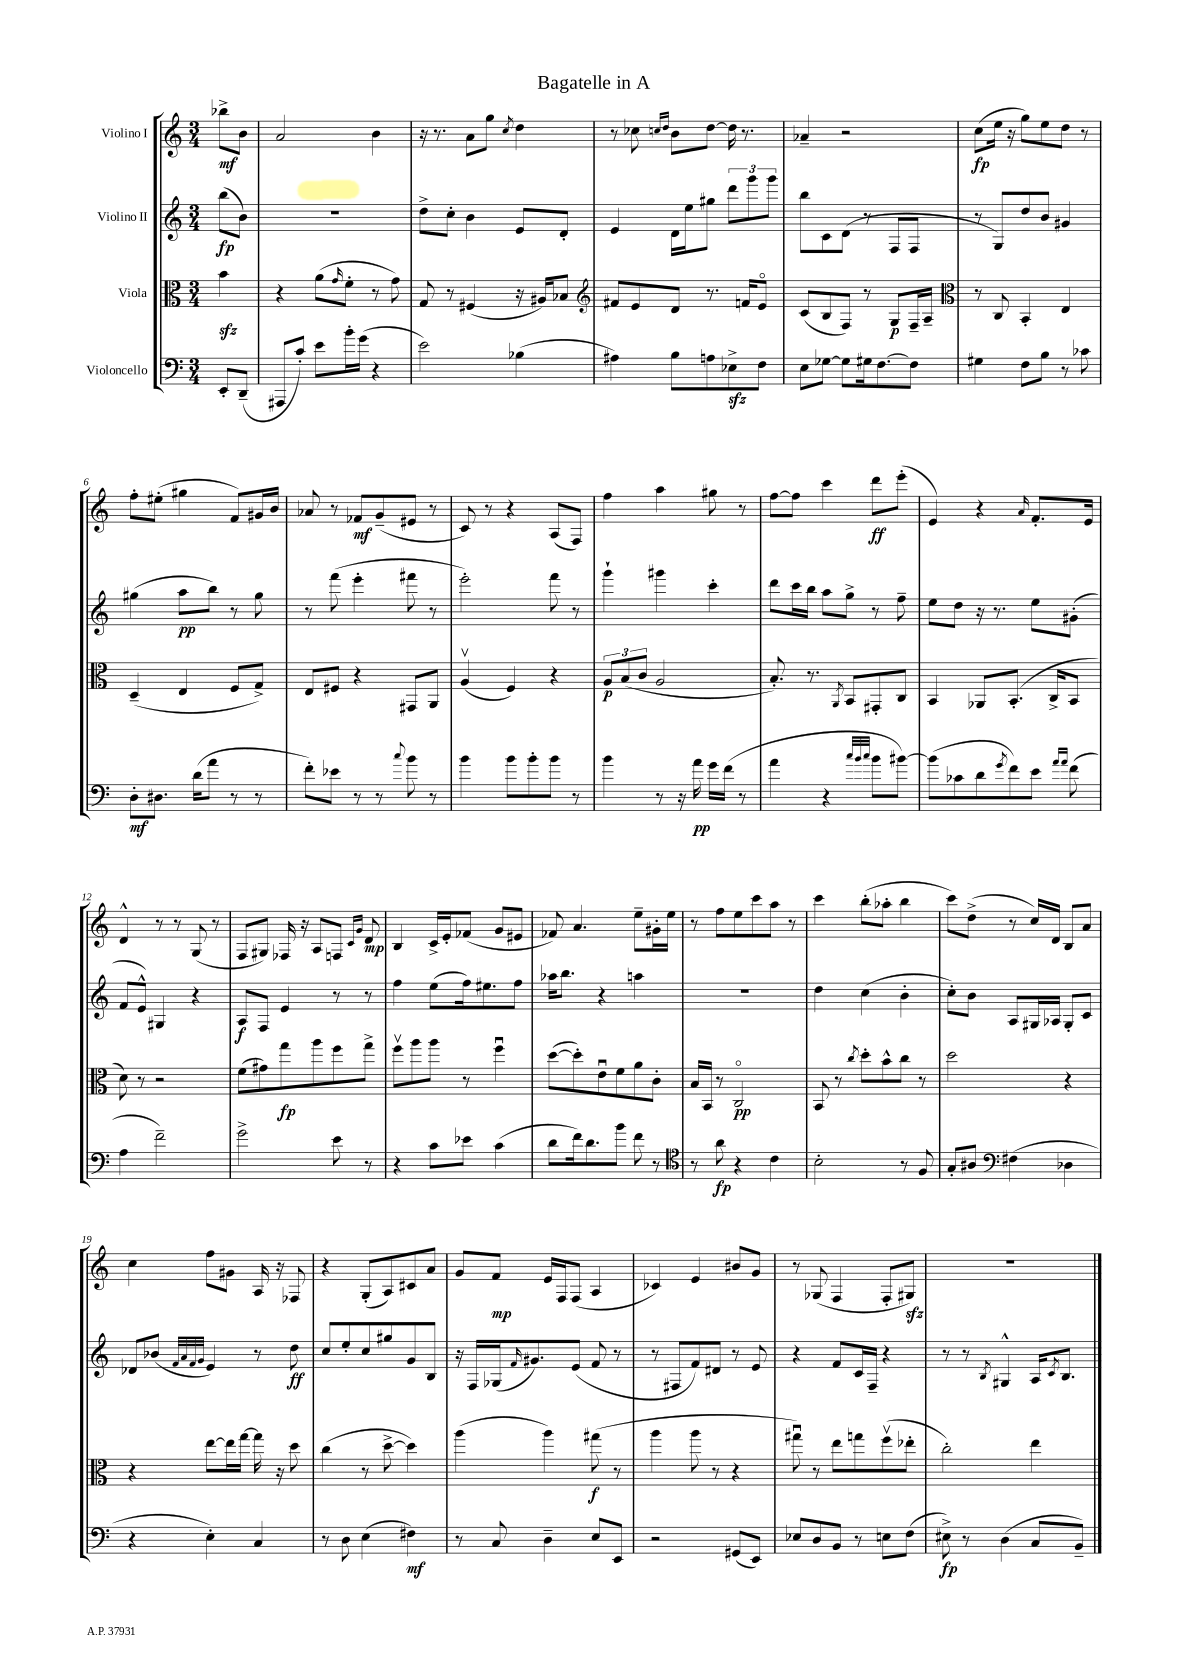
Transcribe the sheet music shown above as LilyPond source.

\header { title = "Bagatelle in A" }
<<
\new StaffGroup <<
\new Staff = "s0" \with { instrumentName = "Violino I" } {
    \clef treble \key c \major \numericTimeSignature \time 3/4 \partial 4
    bes''8->\mf b'8 |
    a'2 b'4 |
    r16 r8. a'8 g''8 \acciaccatura { c''8 } d''4 |
    r8 ces''8 \grace { c''16 d''16 } b'8 d''8~ d''16 r8. |
    aes'4-- r2 |
    c''8\fp( e''16 r16 g''8) e''8 d''8 r8 |
    f''8-. eis''8-.( gis''4 f'8) gis'16 b'16 |
    aes'8 r8 fes'8\mf g'8--( eis'8 r8 |
    c'8) r8 r4 a8( f8) |
    f''4 a''4 gis''8 r8 |
    f''8~ f''8 c'''4 d'''8\ff e'''8-.( |
    e'4) r4 \grace { a'16 } f'8.-. e'16 |
    d'4-^ r8 r8 g8( r8 |
    f8 gis8) fes16 r16 a8 f8 \grace { c'16 g'16 } d'8\mp |
    b4 c'16-> e'16-. fes'8( g'8 eis'8 |
    fes'8) a'4. e''8-- gis'16-. e''16 |
    r8 f''8 e''8 c'''8 a''8 r8 |
    c'''4 b''8-.( aes''8-. b''4 |
    c'''8) d''8->( r8 c''16) d'16 b8 a'8 |
    c''4 f''8 gis'8 a16 r16 fes8 |
    r4 g8-.( a8) cis'8 a'8 |
    g'8 f'8\mp e'16 f16 f8( a4 |
    ces'4) e'4 bis'8 g'8 |
    r8 ges8( f4 f8-. gis8\sfz) |
    R2. \bar "|." |
}
\new Staff = "s1" \with { instrumentName = "Violino II" } {
    \clef treble \key c \major \numericTimeSignature \time 3/4 \partial 4
    b''8\fp( b'8) |
    R2. |
    d''8-> c''8-. b'4 e'8 d'8-. |
    e'4 d'16 e''16 gis''8 \tuplet 3/2 { d'''8 g'''8 g'''8 } |
    b''8 c'8 d'8( r8 f8 f8 |
    r8 g8) d''8 b'8 gis'4 |
    gis''4( a''8\pp b''8) r8 gis''8 |
    r8 f'''8( e'''4-. fis'''8 r8 |
    e'''2-.) f'''8 r8 |
    g'''4-! gis'''4 c'''4-. |
    d'''8 c'''16 b''16 a''8 g''8-> r8 f''8-- |
    e''8 d''8 r16 r8. e''8 gis'8-.( |
    f'8 e'8-^) gis4 r4 |
    a8\f f8 e'4 r8 r8 |
    f''4 e''8( f''16) eis''8. f''8 |
    aes''16 b''8. r4 a''4 |
    R2. |
    d''4 c''4( b'4-. |
    c''8-.) b'8 a8 gis16 aes16 gis8-. c'8 |
    des'8 bes'8( \grace { f'32 a'32 f'32 g'32 } e'4) r8 d''8\ff |
    c''8 e''8-. c''8 gis''8 g'8 b8 |
    r16 f16 ges16( \grace { f'16 } gis'8.) e'8( f'8 r8 |
    r8 fis8 f'8) dis'8 r8 e'8 |
    r4 f'8 c'16 f16-- r4 |
    r8 r8 \acciaccatura { b8 } gis4-^ a16 \acciaccatura { c'8 } b8. \bar "|." |
}
\new Staff = "s2" \with { instrumentName = "Viola" } {
    \clef alto \key c \major \numericTimeSignature \time 3/4 \partial 4
    b'4\sfz |
    r4 a'8( \grace { g'16 } f'8-. r8 g'8) |
    g8 r8 fis4( r16 ais16) bes8 |
    \clef treble fis'8 e'8 d'8 r8. f'16 e'8\flageolet |
    c'8( b8 f8) r8 g8\p f16-- a16-- |
    \clef alto r8 c8 b,4-. e4 |
    d4--( e4 f8 g8->) |
    e8 fis8 r4 gis,8 a,8 |
    a4\upbow( f4) r4 |
    \tuplet 3/2 { a8\p b8( c'8 } a2 |
    b8.-.) r8. \acciaccatura { a,8 } b,8 gis,8-. c8 |
    b,4 aes,8 b,8.-.( c16-> b,8 |
    d'8) r8 r2 |
    f'8( gis'8) g''8\fp a''8 f''8 g''8-> |
    f''8\upbow a''8 a''8 r8 f''4\downbow |
    d''8~( d''8-.) e'8\downbow f'8 a'8 c'8-. |
    b16 b,16 r8 c2\flageolet\pp |
    b,8 r8 \acciaccatura { c''8 } d''8-. b'8-^ c''8 r8 |
    d''2 r4 |
    r4 e''8~ e''16 g''16~ g''16 r16 d''8 |
    c''4( r8 d''8~-> d''4) |
    a''4( a''4) gis''8\f( r8 |
    a''4 a''8 r8 r4 |
    gis''8\downbow) r8 e''8 g''8 f''8\upbow( ees''8-. |
    c''2-.) e''4 \bar "|." |
}
\new Staff = "s3" \with { instrumentName = "Violoncello" } {
    \clef bass \key c \major \numericTimeSignature \time 3/4 \partial 4
    e,8-. d,8--( |
    ais,,8 c'8-.) e'8 b'16-. g'16( r4 |
    e'2) bes4( |
    ais4) b8 a8 ees8->\sfz f8 |
    e8 ges8~ ges8 gis16 f8.~ f8 |
    gis4 f8 b8 r8 ces'8 |
    d8-.\mf dis8. d'16( a'8 r8 r8 |
    f'8-.) ees'8 r8 r8 \appoggiatura { c''8 } b'8 r8 |
    b'4 b'8 b'8-. b'8 r8 |
    b'4 r8 r16 a'16\pp g'16 f'16( r8 |
    a'4 r4 \grace { c''32 b'32 c''32 } b'8 bis'8~) |
    bis'8( ces'8 d'8 \acciaccatura { g'8 } f'8) e'8 \grace { a'16 a'16 } f'8( |
    a4 f'2--) |
    g'2-> e'8 r8 |
    r4 c'8 ees'8 c'4( |
    d'8 f'16) d'8. b'8 f'8 r8 |
    \clef tenor r8 a'8\fp r4 c'4 |
    b2-. r8 f8 |
    g8-. ais8 \clef bass fis4( des4 |
    r4 e4-.) c4 |
    r8 d8 e4( fis4\mf) |
    r8 c8 d4-- e8 e,8 |
    r2 gis,8( e,8) |
    ees8 d8 b,8 r8 e8 f8( |
    eis8->\fp) r8 d4( c8 b,8--) \bar "|." |
}
>>
>>
